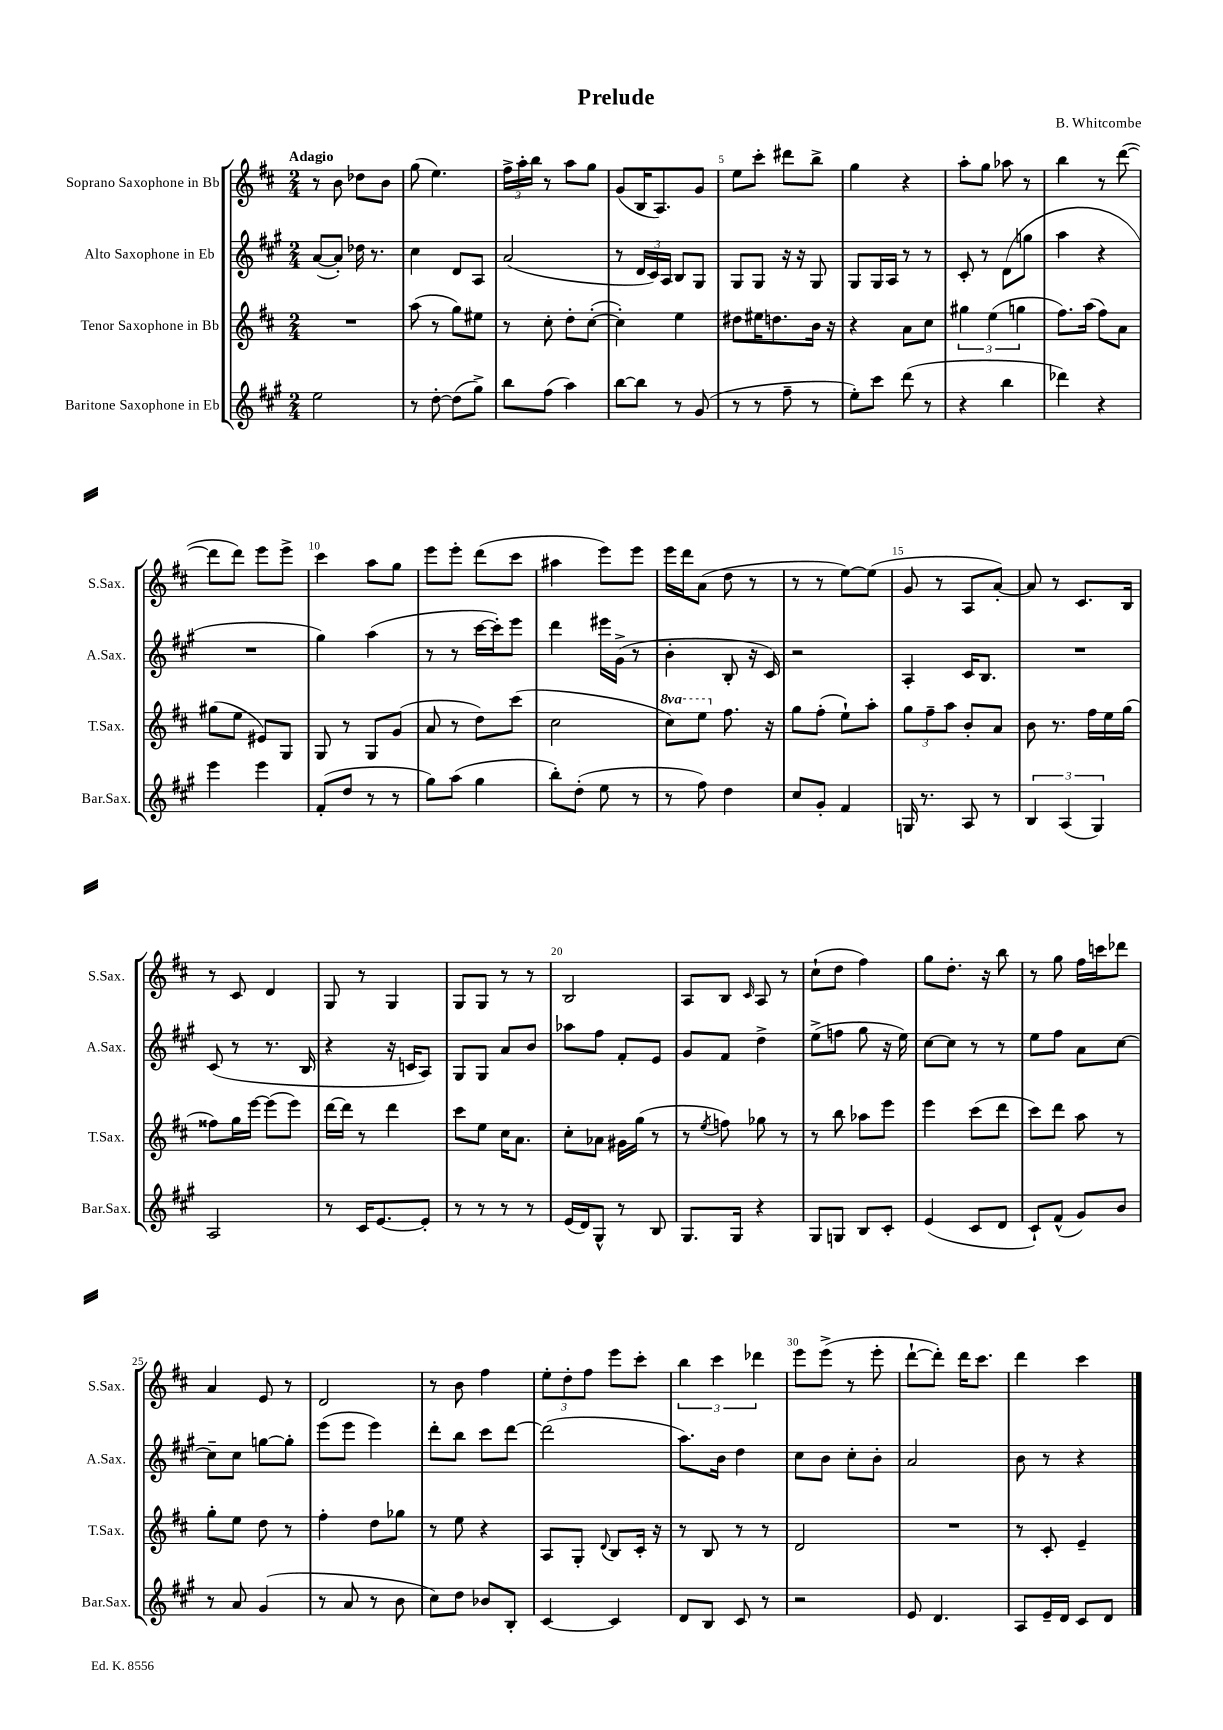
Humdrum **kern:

**kern	**kern	**kern	**kern
*staff4	*staff3	*staff2	*staff1
*clefG2	*clefG2	*clefG2	*clefG2
*k[f#c#g#]	*k[f#c#]	*k[f#c#g#]	*k[f#c#]
*M2/4	*M2/4	*M2/4	*M2/4
2ee	2r	([8a	8r
.	.	8a'])	8b
.	.	16dd-	8dd-
.	.	8.r	.
.	.	.	8b
=	=	=	=
8r	(8aa	4cc#	(8gg
[8dd'	8r	.	4.ee)
(8dd]	8gg)	8d	.
8gg#^)	8ee#	8A	.
=	=	=	=
8bb	8r	(2a	24ff#^
.	.	.	24aa'
.	.	.	24bb
(8ff#	8cc#'	.	8r
4aa)	8dd'	.	8aa
.	([8cc#'	.	8gg
=	=	=	=
[8bb	4cc#'])	8r	(8g
8bb]	.	24d	16B
.	.	24c#)	.
.	.	.	8.A)
.	.	24A	.
8r	4ee	8B	.
(8g#	.	8G#	8g
=	=	=	=
8r	8dd#	8G#	8ee
8r	16ee#	8G#	8ccc#'
.	8.dd	.	.
8ff#~	.	16r	8ddd#
.	.	16r	.
8r	16b	8G#	8bb^
.	16r	.	.
=	=	=	=
8ee')	4r	8G#	4gg
8ccc#	.	16G#	.
.	.	16A	.
(8ddd	8a	8r	4r
8r	8cc#	8r	.
=	=	=	=
4r	6gg#	8c#'	8aa'
.	.	8r	8gg
.	(6ee	.	.
4bb	.	(8d	8aa-
.	6gg	.	.
.	.	8gg	8r
=	=	=	=
4ddd-)	8.ff#)	4aa	4bb
.	(16aa	.	.
4r	8ff#)	4r	8r
.	8a	.	([8ddd
=	=	=	=
4eee	(8gg#	2r	8ddd]
.	8ee	.	8ddd)
4eee	8e#)	.	8eee
.	8G	.	8eee^
=	=	=	=
(8f#'	8G	4gg#)	4ccc#
8dd	8r	.	.
8r	8G	(4aa	8aa
8r	(8g	.	8gg
=	=	=	=
8gg#)	8a	8r	8eee
(8aa	8r	8r	8eee'
4gg#	8dd)	[16ccc#	(8ddd
.	.	16ccc#'])	.
.	(8ccc#	8eee	8ccc#
=	=	=	=
8bb')	2cc#	4ddd	4aa#
(8dd'	.	.	.
8ee	.	16eee#	8eee)
.	.	(16g#^	.
8r	.	8r	8eee
=	=	=	=
8r	8ccc#)	4b'	16eee
.	.	.	16ddd
8ff#)	8eee	.	(8a
4dd	8.ff#	8B'	8dd
.	.	16r	8r
.	16r	16c#)	.
=	=	=	=
8cc#	8gg	2r	8r
8g#'	(8ff#'	.	8r
4f#	8ee`)	.	[8ee)
.	8aa'	.	(8ee]
=	=	=	=
16G	12gg	4A'	8g
8.r	.	.	.
.	12ff#~	.	.
.	.	.	8r
.	12aa	.	.
8A	8b'	16c#	8A
.	.	8.B	.
8r	8a	.	[8a')
=	=	=	=
6B	8b	2r	8a]
.	8.r	.	8r
(6A	.	.	.
.	.	.	8.c#
.	16ff#	.	.
6G#)	.	.	.
.	16ee	.	.
.	(16gg	.	16B
=	=	=	=
2A	8ff##)	(8c#	8r
.	16gg	8r	8c#
.	[16eee	.	.
.	(8eee]	8.r	4d
.	8eee)	.	.
.	.	16B	.
=	=	=	=
8r	[16ddd	4r	8G
.	16ddd]	.	.
16c#	8r	.	8r
[8.e	.	.	.
.	4ddd	16r	4G
.	.	16c	.
8e']	.	8A)	.
=	=	=	=
8r	8ccc#	8G#	8G
8r	8ee	8G#	8G
8r	16cc#	8a	8r
.	8.a	.	.
8r	.	8b	8r
=	=	=	=
(16e	8cc#'	8aa-	2B
16d)	.	.	.
8G#^^	8a-	8ff#	.
8r	16g#	8f#'	.
.	(16gg	.	.
8B	8r	8e	.
=	=	=	=
8.G#	8r	8g#	8A
.	8qee	.	.
.	8ff)	8f#	8B
16G#	.	.	.
.	.	.	16qqc#
4r	8gg-	4dd^	8A
.	8r	.	8r
=	=	=	=
8G#	8r	(8ee^	(8cc#`
8G	8bb	8ff	8dd
8B	8aa-	8gg#	4ff#)
8c#'	8eee	16r	.
.	.	16ee)	.
=	=	=	=
(4e	4eee	[8cc#	8gg
.	.	8cc#]	8.dd'
8c#	(8ccc#	8r	.
.	.	.	16r
8d	8ddd	8r	8bb
=	=	=	=
8c#`)	8ccc#)	8ee	8r
(8f#^^	8ddd	8ff#	8gg
8g#)	8aa	8a	16ff#
.	.	.	16ccc
8b	8r	[8cc#	8ddd-
=	=	=	=
8r	8gg'	8cc#~]	4a
8a	8ee	8cc#	.
(4g#	8dd	[8gg	8e
.	8r	8gg']	8r
=	=	=	=
8r	4ff#'	(8eee	2d
8a	.	8eee	.
8r	8dd	4eee)	.
8b	8gg-	.	.
=	=	=	=
8cc#)	8r	8ddd'	8r
8dd	8ee	8bb	8b
8b-	4r	8ccc#	4ff#
8B'	.	[8ddd	.
=	=	=	=
[4c#	8A	(2ddd]	12ee'
.	.	.	12dd'
.	8G'	.	.
.	.	.	12ff#
.	8qqd	.	.
4c#]	8B	.	8eee
.	16c#'	.	8ccc#'
.	16r	.	.
=	=	=	=
8d	8r	8.aa)	6bb
8B	8B	.	.
.	.	.	6ccc#
.	.	16b	.
8c#	8r	4dd	.
.	.	.	6ddd-
8r	8r	.	.
=	=	=	=
2r	2d	8cc#	8eee
.	.	8b	(8eee^
.	.	8cc#'	8r
.	.	8b'	8eee'
=	=	=	=
8e	2r	2a	[8ddd`
4.d	.	.	8ddd'])
.	.	.	16ddd
.	.	.	8.ccc#
=	=	=	=
8A	8r	8b	4ddd
16e~	8c#'	8r	.
16d	.	.	.
8c#	4e~	4r	4ccc#
8d	.	.	.
==	==	==	==
*-	*-	*-	*-
